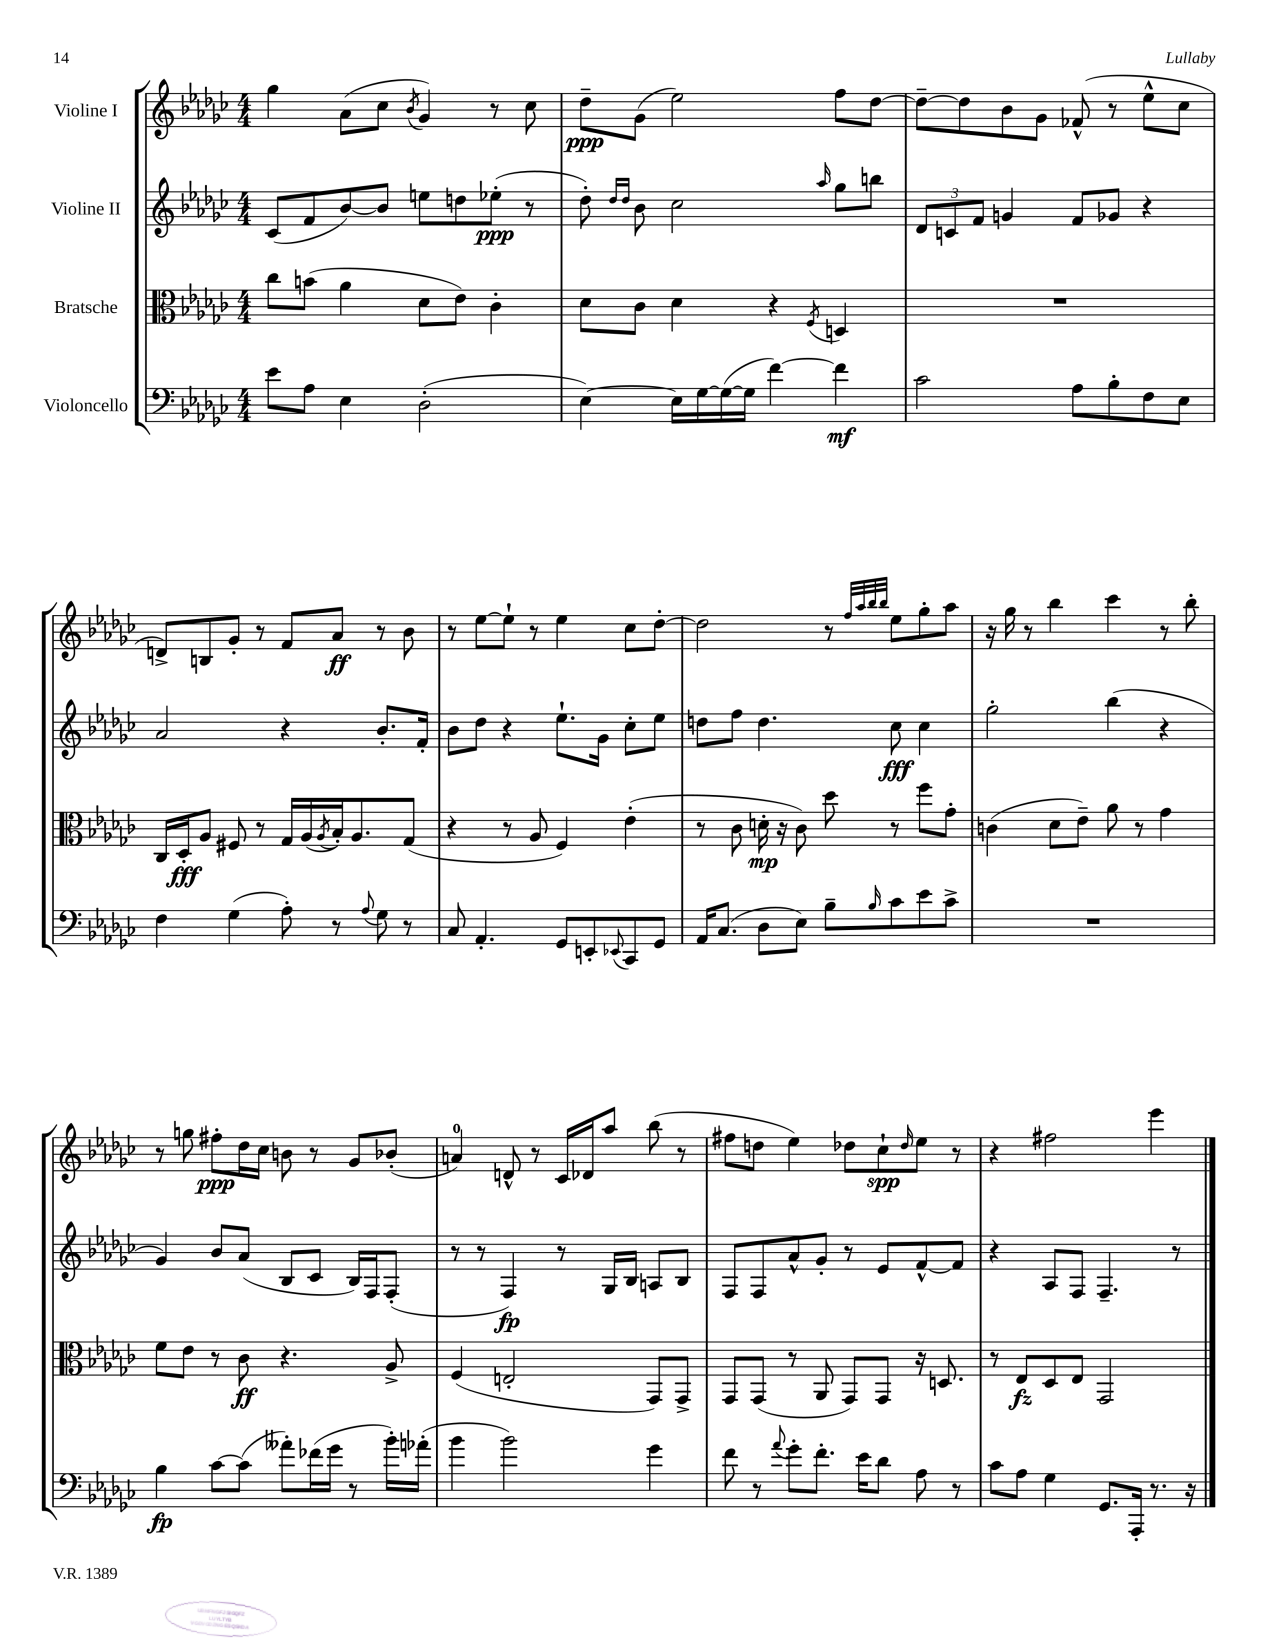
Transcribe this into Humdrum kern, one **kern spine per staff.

**kern	**kern	**kern	**kern
*staff4	*staff3	*staff2	*staff1
*clefF4	*clefC3	*clefG2	*clefG2
*k[b-e-a-d-g-c-]	*k[b-e-a-d-g-c-]	*k[b-e-a-d-g-c-]	*k[b-e-a-d-g-c-]
*M4/4	*M4/4	*M4/4	*M4/4
8e-	8cc-	(8c-	4gg-
8A-	(8b	8f	.
4E-	4a-	[8b-)	(8a-
.	.	8b-]	8cc-
.	.	.	8qb-
(2D-'	8d-	8ee	4g-)
.	8e-)	8dd	.
.	4c-'	(8ee-'	8r
.	.	8r	8cc-
=	=	=	=
[4E-)	8d-	8dd-')	8dd-~
.	.	16qqdd-	.
.	.	16qqdd-	.
.	8c-	8b-	(8g-
16E-]	4d-	2cc-	2ee-)
[16G-	.	.	.
(16G-_	.	.	.
16G-]	.	.	.
[4f)	4r	.	.
.	8qF	16qqaa-	.
4f]	4D	8gg-	8ff
.	.	8bb	[8dd-
=	=	=	=
2c-	1r	12d-	8dd-~_
.	.	12c	.
.	.	.	8dd-]
.	.	12f	.
.	.	4g	8b-
.	.	.	8g-
8A-	.	8f	(8f-^^
8B-'	.	8g-	8r
8F	.	4r	8ee-^^
8E-	.	.	8cc-
=	=	=	=
4F	16C-	2a-	8d^)
.	16D-'	.	.
.	8A-	.	8B
(4G-	8F#	.	8g-'
.	8r	.	8r
8A-')	16G-	4r	8f
.	(16A-	.	.
.	8qA-	.	.
8r	16B-')	.	8a-
.	8.A-	.	.
8qqA-	.	.	.
8G-	.	8.b-'	8r
8r	(8G-	.	8b-
.	.	16f'	.
=	=	=	=
8C-	4r	8b-	8r
4.AA-'	.	8dd-	[8ee-
.	8r	4r	8ee-`]
.	8A-	.	8r
8GG-	4F)	8.ee-`	4ee-
8EE'	.	.	.
.	.	16g-	.
8qqEE-	.	.	.
8CC-	(4e-'	8cc-'	8cc-
8GG-	.	8ee-	[8dd-'
=	=	=	=
16AA-	8r	8dd	2dd-]
(8.C-	.	.	.
.	8c-	8ff	.
8D-	16d'	4.dd	.
.	16r	.	.
8E-)	8c-)	.	.
8B-~	8dd-	.	8r
.	.	.	32qqff
.	.	.	32qqaa-
.	.	.	32qqbb-
16qqB-	.	.	32qqbb-
8c-	8r	8cc-	8ee-
8e-	8ff	4cc-	8gg-'
8c-^	8g-'	.	8aa-
=	=	=	=
1r	(4c	2gg-'	16r
.	.	.	16gg-
.	.	.	8r
.	8d-	.	4bb-
.	8e-~)	.	.
.	8a-	(4bb-	4ccc-
.	8r	.	.
.	4g-	4r	8r
.	.	.	8bb-'
=	=	=	=
4B-	8f	4g-)	8r
.	8e-	.	8gg
[8c-	8r	8b-	8ff#'
(8c-]	8c-	(8a-	16dd-
.	.	.	16cc-
8a--')	4.r	8B-	8b
(16f-	.	8c-	8r
16g-	.	.	.
8r	.	16B-)	8g-
.	.	16F	.
16b-')	8A-^	(8F'	(8b-'
(16a-'	.	.	.
=	=	=	=
4b-	(4F	8r	4a)
.	.	8r	.
2b-)	2E'	4F)	8d^^
.	.	.	8r
.	.	8r	16c-
.	.	.	16d-
.	.	16G-	8aa-
.	.	16B-	.
4g-	8GG-)	8A	(8bb-
.	8GG-^	8B-	8r
=	=	=	=
8f	8GG-	8F	8ff#
8r	(8GG-	8F	8dd
8qqa-	.	.	.
8g-'	8r	8a-^^	4ee-)
8.f'	8AA-	8g-'	.
.	8GG-)	8r	8dd-
16e-	.	.	.
8d-	8GG-	8e-	8cc-`
.	.	.	16qqdd-
8A-	16r	[8f^^	8ee-
.	8.D	.	.
8r	.	8f]	8r
=	=	=	=
8c-	8r	4r	4r
8A-	8E-	.	.
4G-	8D-	8A-	2ff#
.	8E-	8F	.
8.GG-	2GG-	4.F~	.
16AAA-'	.	.	.
8.r	.	.	4eee-
.	.	8r	.
16r	.	.	.
==	==	==	==
*-	*-	*-	*-
